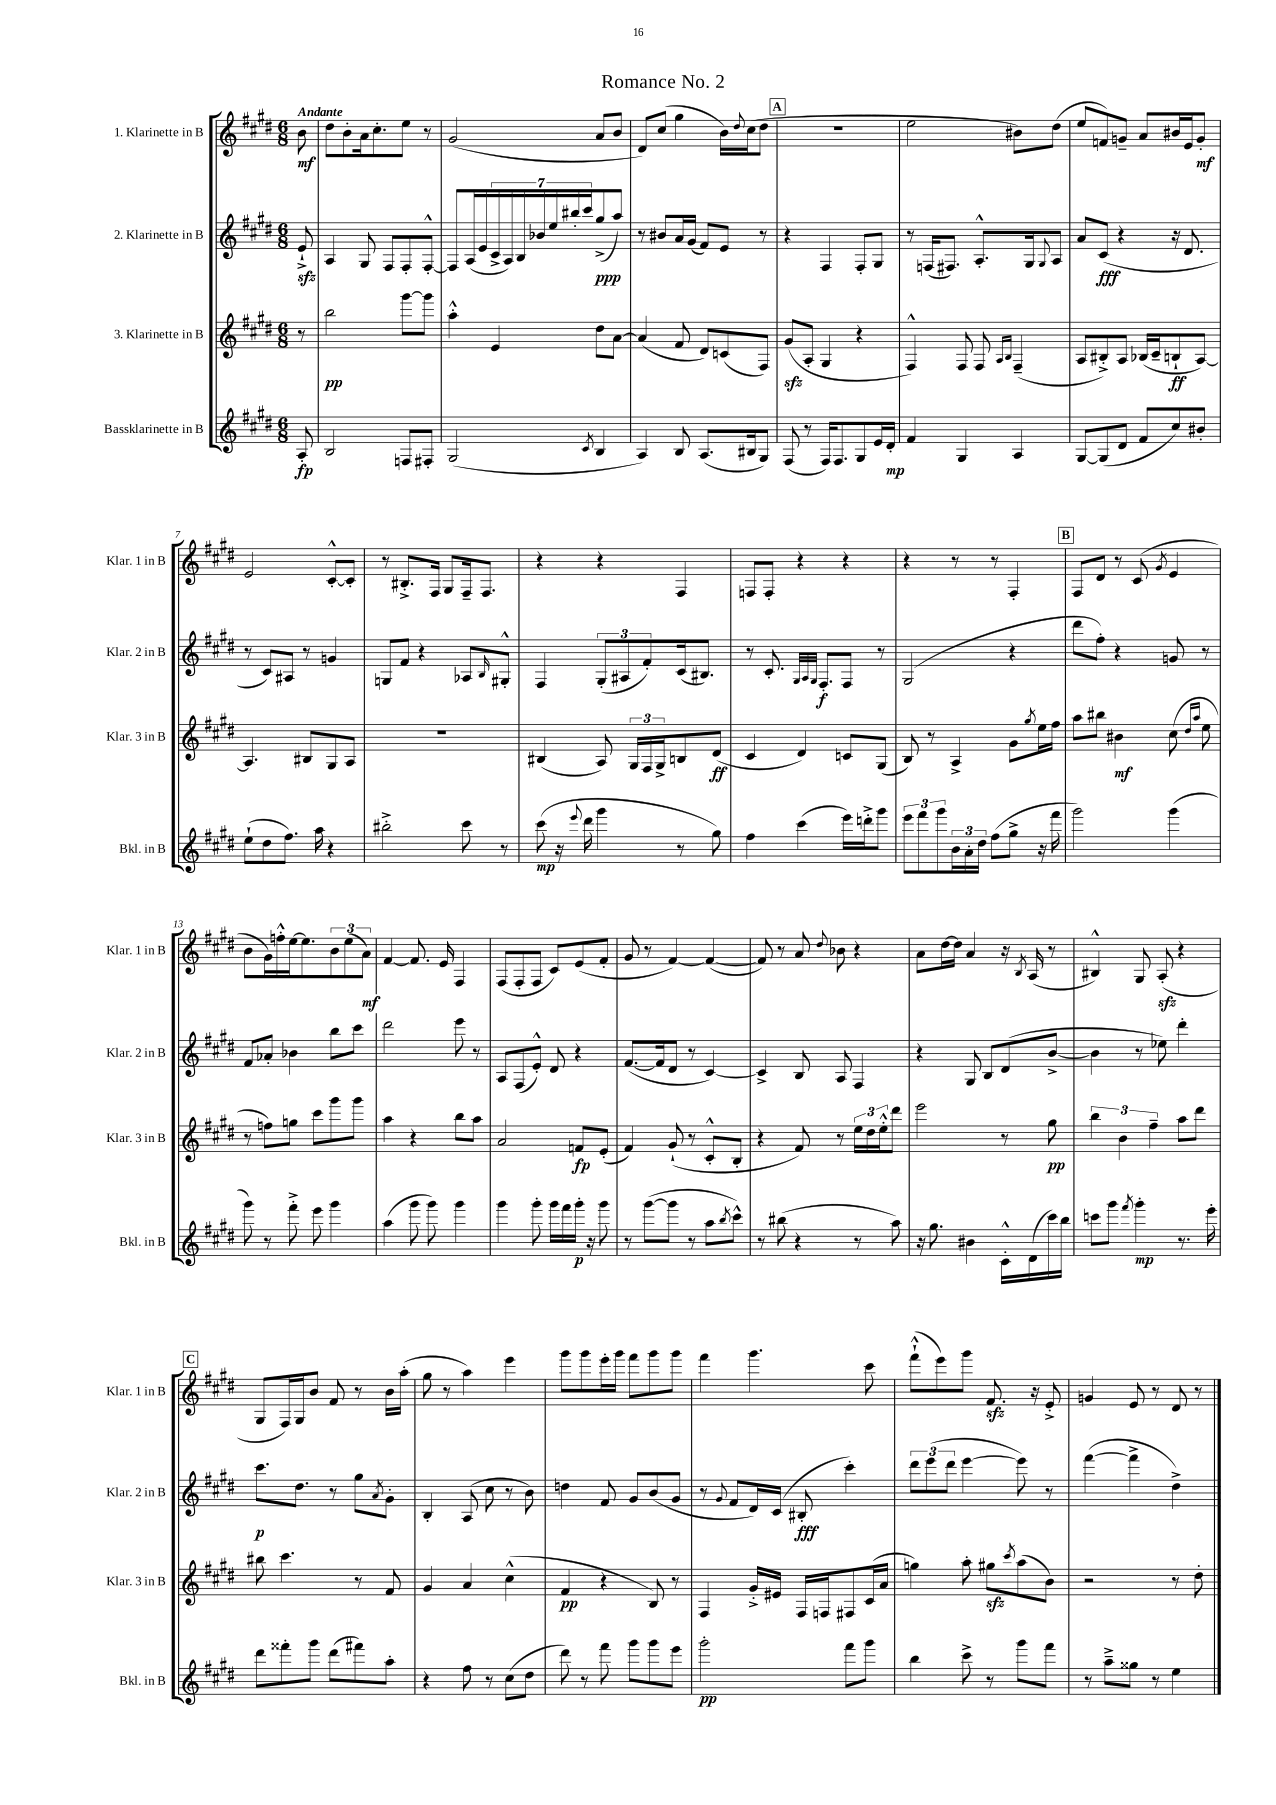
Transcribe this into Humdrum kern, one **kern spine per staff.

**kern	**dynam	**kern	**dynam	**kern	**dynam	**kern	**dynam
*part4	*part4	*part3	*part3	*part2	*part2	*part1	*part1
*staff4	*staff4	*staff3	*staff3	*staff2	*staff2	*staff1	*staff1
*I"Bassklarinette in B	*	*I"3. Klarinette in B	*	*I"2. Klarinette in B	*	*I"1. Klarinette in B	*
*I'Bkl. in B	*	*I'Klar. 3 in B	*	*I'Klar. 2 in B	*	*I'Klar. 1 in B	*
*clefG2	*	*clefG2	*	*clefG2	*	*clefG2	*
*k[f#c#g#d#]	*	*k[f#c#g#d#]	*	*k[f#c#g#d#]	*	*k[f#c#g#d#]	*
*M6/8	*	*M6/8	*	*M6/8	*	*M6/8	*
=	=	=	=	=	=	=	=
!	!	!	!	!	!	!LO:TX:a:B:t=Andante	!
8A'/	fp	8r	.	8ezz`^/	.	8b\	mf
=1	=1	=1	=1	=1	=1	=1	=1
2B/	.	2bb\	pp	4A/	.	8dd#\L	.
.	.	.	.	.	.	8b'\	.
.	.	.	.	8G#/	.	16a\k	.
.	.	.	.	.	.	8.cc#'\	.
.	.	.	.	8F#/L	.	.	.
8Fn/L	.	[8ggg#\L	.	8F#'/	.	8ee\J	.
8F#X'/J	.	8ggg#\J]	.	[8F#'^^/J	.	8r	.
=2	=2	=2	=2	=2	=2	=2	=2
(2G#/	.	4aa'^^\	.	8F#/L]	.	(2g#/	.
.	.	.	.	(16A/L	.	.	.
.	.	.	.	16e/	.	.	.
.	.	4e/	.	28c#^/	.	.	.
.	.	.	.	28A/)	.	.	.
.	.	.	.	28B/	.	.	.
.	.	.	.	28b-X/	.	.	.
.	.	.	.	28ee/	.	.	.
.	.	.	.	28bb#X'/	.	.	.
.	.	.	.	28ccc#/J	.	.	.
8qc#/	.	.	.	.	.	.	.
4B/	.	8dd#\L	.	(8gg#^/	ppp	8a/L	.
.	.	[8a\J	.	8aa/J)	.	8b/J	.
=3	=3	=3	=3	=3	=3	=3	=3
4A/)	.	(4a/]	.	8r	.	8d#/L)	.
.	.	.	.	8b#X/L	.	(8cc#/J	.
8B/	.	8f#/	.	16a/L	.	4gg#\	.
.	.	.	.	(16g#/JJ	.	.	.
(8.A/L	.	8d#/L)	.	8f#/L)	.	.	.
.	.	(8cn/	.	8e/J	.	16b\LL)	.
.	.	.	.	.	.	8qqdd#/	.
16B#X/k	.	.	.	.	.	(16cc#\J	.
8G#/J)	.	8F#/J)	.	8r	.	8dd#\J	.
!!LO:REH:place=s1:t=A
=4	=4	=4	=4	=4	=4	=4	=4
(8F#/	.	(8g#zz/L	.	4r	.	2.r	.
8r	.	8A'/J	.	.	.	.	.
16F#/KL)	.	4G#/	.	4F#/	.	.	.
8.F#/	.	.	.	.	.	.	.
8G#/	.	4r	.	8F#'/L	.	.	.
16e/L	.	.	.	8G#/J	.	.	.
16d#'/JJ	mp	.	.	.	.	.	.
=5	=5	=5	=5	=5	=5	=5	=5
4f#/	.	4F#^^/)	.	8r	.	2ee\	.
.	.	.	.	(16Fn/KL	.	.	.
.	.	.	.	8.F#X/J)	.	.	.
4G#/	.	8F#/	.	.	.	.	.
.	.	8F#/	.	8.A'^^/L	.	.	.
.	.	16qqA/LL	.	.	.	.	.
.	.	16qqB/JJ	.	.	.	.	.
4A/	.	(4F#~/	.	.	.	8b#X\L)	.
.	.	.	.	16G#/k	.	.	.
.	.	.	.	8qqG#/	.	.	.
.	.	.	.	8A/J	.	(8dd#\J	.
=6	=6	=6	=6	=6	=6	=6	=6
[8G#/L	.	8A/L	.	8a/L	.	8ee/L	.
(8G#/]	.	8B#X'^/)	.	(8c#/J	fff	8fn/)	.
8d#/J	.	8A/J	.	4r	.	8gn~/J	.
8f#/L	.	(16B-X/LL	.	.	.	8a/L	.
.	.	16c#~/J	.	.	.	.	.
8cc#/)	.	8Bn`/	ff	16r	.	16b#X/L	.
.	.	.	.	8.d#/	.	16e/J	.
8b#X'/J	.	[8A/J)	.	.	.	8g'/J	mf
!!LO:LB:g=z
=7	=7	=7	=7	=7	=7	=7	=7
(8ee`\L	.	4.A/]	.	8r	.	2e/	.
8dd#\	.	.	.	8c#/L)	.	.	.
8.ff#\J)	.	.	.	8A#X/J	.	.	.
.	.	8B#X/L	.	8r	.	.	.
16aa\	.	.	.	.	.	.	.
4r	.	8G#/	.	4gn/	.	[8c#'^^/L	.
.	.	8A/J	.	.	.	8c#'/J]	.
=8	=8	=8	=8	=8	=8	=8	=8
2bb#X'^\	.	2.r	.	8Gn/L	.	8r	.
.	.	.	.	8f#/J	.	8.B#X'^/L	.
.	.	.	.	4r	.	.	.
.	.	.	.	.	.	16F#/Jk	.
.	.	.	.	.	.	8G#/L	.
8ccc#\	.	.	.	8A-X/L	.	16F#~/k	.
.	.	.	.	.	.	8.F#/J	.
.	.	.	.	16qqB/	.	.	.
8r	.	.	.	8G#X'^^/J	.	.	.
=9	=9	=9	=9	=9	=9	=9	=9
(8ccc#\	mp	(4B#X/	.	4F#/	.	4r	.
16r	.	.	.	.	.	.	.
8qqeee/	.	.	.	.	.	.	.
16ddd#\	.	.	.	.	.	.	.
4ggg#\	.	8A/)	.	(12G#'/L	.	4r	.
.	.	.	.	12A#X/	.	.	.
.	.	24G#/LL	.	.	.	.	.
.	.	24F#/	.	12f#'/)	.	.	.
.	.	24G#^/J	.	.	.	.	.
8r	.	8Bn/	.	(16c#/k	.	4F#/	.
.	.	.	.	8.B#X/J)	.	.	.
8gg#\)	.	(8d#/J	ff	.	.	.	.
=10	=10	=10	=10	=10	=10	=10	=10
4ff#\	.	4c#/	.	8r	.	8Fn/L	.
.	.	.	.	8.c#'/	.	8F'/J	.
(4ccc#\	.	4d#/)	.	.	.	4r	.
.	.	.	.	32qqG#/LLL	.	.	.
.	.	.	.	32qqA/	.	.	.
.	.	.	.	32qqG#/JJJ	.	.	.
.	.	.	.	8.F#'/L	f	.	.
16eee\LL)	.	8cn/L	.	8F#/J	.	4r	.
16dddn'^\J	.	.	.	.	.	.	.
8ggg#\J	.	(8G#/J	.	8r	.	.	.
=11	=11	=11	=11	=11	=11	=11	=11
12eee\L	.	8B/)	.	(2G#/	.	4r	.
12fff#\	.	.	.	.	.	.	.
.	.	8r	.	.	.	.	.
12ggg#\	.	.	.	.	.	.	.
24b\L	.	4A^/	.	.	.	8r	.
24a'\	.	.	.	.	.	.	.
24dd#\JJ	.	.	.	.	.	.	.
(8ff#\L	.	.	.	.	.	8r	.
8gg#^\J	.	8g#\L	.	4r	.	4F#'/	.
.	.	8qgg#/	.	.	.	.	.
16r	.	16ee\L	.	.	.	.	.
16fff#\	.	16ff#\JJ	.	.	.	.	.
!!LO:REH:place=s1:t=B
=12	=12	=12	=12	=12	=12	=12	=12
2ggg#\)	.	8aa\L	.	8ddd#\L	.	8F#/L	.
.	.	8bb#X\J	.	8ff#'\J)	.	8d#/J	.
.	.	4b#X\	mf	4r	.	8r	.
.	.	.	.	.	.	(8c#/	.
.	.	.	.	.	.	8qg#/	.
(4ggg#\	.	(8cc#\	.	8gn/	.	4e/	.
.	.	16qqdd#/LL	.	.	.	.	.
.	.	16qqaa/JJ	.	.	.	.	.
.	.	8ee\	.	8r	.	.	.
!!LO:LB:g=z
=13	=13	=13	=13	=13	=13	=13	=13
8ggg#\)	.	8r	.	8f#/L	.	8b\L	.
8r	.	8ffn\L)	.	8a-X'/J	.	16g#\L)	.
.	.	.	.	.	.	16ffn'^^\	.
8fff#'^\	.	8ggn\J	.	4b-X\	.	[16ee\J	.
.	.	.	.	.	.	8.ee\]	.
8eee\	.	8ccc#\L	.	.	.	.	.
4ggg#\	.	8ggg#\	.	8bb\L	.	12b\	.
.	.	.	.	.	.	(12ee\	.
.	.	8ggg#\J	.	8ccc#\J	.	.	.
.	.	.	.	.	.	12a\J)	mf
=14	=14	=14	=14	=14	=14	=14	=14
(4aa\	.	4aa\	.	2ddd#\	.	[4f#/	.
8ggg#\	.	4r	.	.	.	8.f#/]	.
8ggg#\)	.	.	.	.	.	.	.
.	.	.	.	.	.	16e/	.
4ggg#\	.	8bb\L	.	8eee\	.	4F#/	.
.	.	8aa\J	.	8r	.	.	.
=15	=15	=15	=15	=15	=15	=15	=15
4ggg#\	.	2a/	.	8A/L	.	(8F#/L	.
.	.	.	.	(8F#/	.	8F#'/	.
8ggg#'\	.	.	.	8e'^^/J)	.	8F#/J	.
16ggg#\LL	.	.	.	8d#/	.	8c#/L)	.
16fff#\	.	.	.	.	.	.	.
16ggg#'\JJ	p	8fn/L	fp	4r	.	(8e/	.
16r	.	.	.	.	.	.	.
8ggg#\	.	(8e'/J	.	.	.	8f#'/J	.
=16	=16	=16	=16	=16	=16	=16	=16
8r	.	4f#/)	.	([8.f#/L	.	8g#/	.
([8ggg#\L	.	.	.	.	.	8r	.
.	.	.	.	16f#/k]	.	.	.
8ggg#\J]	.	(8g#`/	.	8d#/J	.	[4f#/)	.
8r	.	8r	.	8r	.	.	.
8aa\L	.	8c#'^^/L	.	[4c#/)	.	(4f#/_	.
8qbb/	.	.	.	.	.	.	.
8ccc#^^\J)	.	8B'/J	.	.	.	.	.
=17	=17	=17	=17	=17	=17	=17	=17
8r	.	4r	.	4c#^/]	.	8f#/])	.
(8bb#X\	.	.	.	.	.	8r	.
4r	.	8f#/)	.	8B/	.	8a/	.
.	.	.	.	.	.	8qqdd#/	.
.	.	8r	.	8A/	.	8b-X\	.
8r	.	24ee\LL	.	4F#/	.	4r	.
.	.	24dd#\	.	.	.	.	.
.	.	24ee'^^\J	.	.	.	.	.
8aa\)	.	8ddd#\J	.	.	.	.	.
=18	=18	=18	=18	=18	=18	=18	=18
16r	.	2eee\	.	4r	.	8a\L	.
8.gg#\	.	.	.	.	.	.	.
.	.	.	.	.	.	[16dd#\L	.
.	.	.	.	.	.	16dd#\JJ]	.
4b#X\	.	.	.	8G#/	.	4a/	.
.	.	.	.	8B/L	.	.	.
16c#'^^\LL	.	8r	.	(8d#/	.	16r	.
.	.	.	.	.	.	8qB/	.
(16d#\	.	.	.	.	.	(16A/	.
16ccc#\)	.	8gg#\	pp	[8b^/J	.	8r	.
16bb\JJ	.	.	.	.	.	.	.
=19	=19	=19	=19	=19	=19	=19	=19
8cccn\L	.	6bb\	.	4b\]	.	4B#X^^/)	.
8ggg#\J	.	.	.	.	.	.	.
.	.	6b\	.	.	.	.	.
8qfff#/	.	.	.	.	.	.	.
4ggg#'\	mp	.	.	8r	.	8G#/	.
.	.	6ff#~\	.	.	.	.	.
.	.	.	.	8ee-X\)	.	(8Azz'/	.
8.r	.	8aa\L	.	4ddd#'\	.	4r	.
.	.	8ddd#\J	.	.	.	.	.
16eee'\	.	.	.	.	.	.	.
!!LO:LB:g=z
!!LO:REH:place=s1:t=C
=20	=20	=20	=20	=20	=20	=20	=20
8ddd#\L	.	8bb#X\	.	8.ccc#\L	p	8G#/L	.
8fff##X'\	.	4.ccc#\	.	.	.	16F#/L)	.
.	.	.	.	8.dd#\J	.	16G#/J	.
8ggg#\J	.	.	.	.	.	8b/J	.
(8ddd#\L	.	.	.	8r	.	8f#/	.
8fff#X\)	.	8r	.	8gg#\L	.	8r	.
.	.	.	.	8qa/	.	.	.
8aa'\J	.	8f#/	.	8g#'\J	.	16b\LL	.
.	.	.	.	.	.	(16aa'\JJ	.
=21	=21	=21	=21	=21	=21	=21	=21
4r	.	4g#/	.	4B'/	.	8gg#\	.
.	.	.	.	.	.	8r	.
8ff#\	.	4a/	.	(8A/	.	4aa\)	.
8r	.	.	.	8cc#\	.	.	.
(8cc#\L	.	(4cc#^^\	.	8r	.	4eee\	.
8dd#\J	.	.	.	8b\)	.	.	.
=22	=22	=22	=22	=22	=22	=22	=22
8ddd#\)	.	4f#/	pp	4ddn\	.	8ggg#\L	.
8r	.	.	.	.	.	8ggg#\	.
8fff#\	.	4r	.	8f#/	.	16eee'\L	.
.	.	.	.	.	.	16ggg#\JJ	.
8ggg#\L	.	.	.	8g#/L	.	8fff#\L	.
8ggg#\	.	8B/)	.	(8b/	.	8ggg#\	.
8eee\J	.	8r	.	8g#/J	.	8ggg#\J	.
=23	=23	=23	=23	=23	=23	=23	=23
2ggg#'\	pp	4F#/	.	8r	.	4fff#\	.
.	.	.	.	8qqg#/	.	.	.
.	.	.	.	8f#/L	.	.	.
.	.	16g#'^/LL	.	16d#/L)	.	4.ggg#\	.
.	.	16e#X/JJ	.	(16c#/JJ	.	.	.
.	.	16F#/LL	.	8B#X'/	fff	.	.
.	.	16Fn/J	.	.	.	.	.
8fff#\L	.	8F#X/	.	4ccc#'\)	.	.	.
8ggg#\J	.	(16c#/L	.	.	.	8ccc#\	.
.	.	16a/JJ	.	.	.	.	.
=24	=24	=24	=24	=24	=24	=24	=24
4bb\	.	4ggn\)	.	12ddd#\L	.	(8fff#`^^\L	.
.	.	.	.	(12eee\	.	.	.
.	.	.	.	.	.	8eee\)	.
.	.	.	.	12ddd#\J	.	.	.
8ccc#^\	.	8aa'\	.	[4eee\	.	8ggg#\J	.
8r	.	8gg#Xzz\L	.	.	.	8.f#zz/	.
.	.	8qccc#/	.	.	.	.	.
8ggg#\L	.	(8aa\	.	8eee\])	.	.	.
.	.	.	.	.	.	16r	.
8fff#\J	.	8b\J)	.	8r	.	8e'^/	.
=25	=25	=25	=25	=25	=25	=25	=25
8r	.	2r	.	([4fff#\	.	4gn/	.
8aa~^\L	.	.	.	.	.	.	.
8gg##X\J	.	.	.	4fff#^\]	.	8e/	.
8r	.	.	.	.	.	8r	.
4ee\	.	8r	.	4dd#^\)	.	8d#/	.
.	.	8dd#'\	.	.	.	8r	.
==	==	==	==	==	==	==	==
*-	*-	*-	*-	*-	*-	*-	*-
